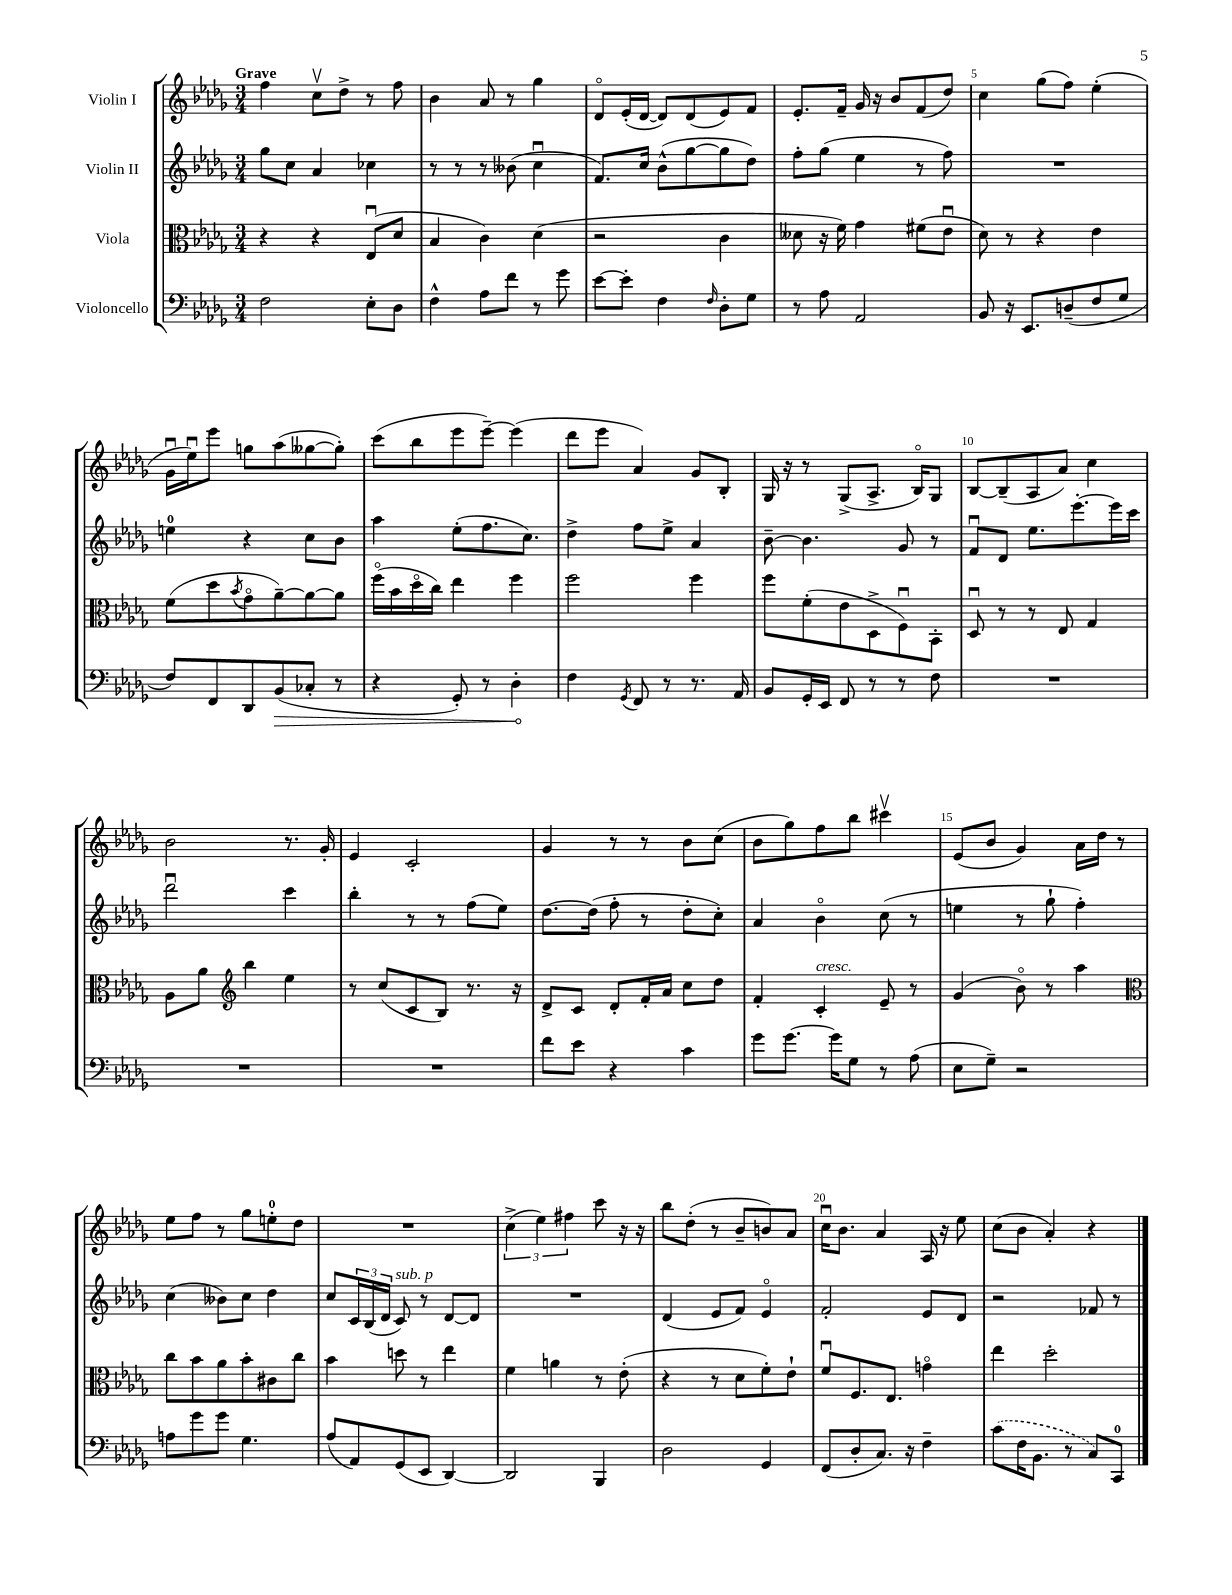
<<
\new StaffGroup <<
\new Staff = "s0" \with { instrumentName = "Violin I" } {
    \clef treble \key des \major \numericTimeSignature \time 3/4 \tempo "Grave"
    f''4 c''8\upbow des''8-> r8 f''8 |
    bes'4 aes'8 r8 ges''4 |
    des'8\flageolet ees'16-.( des'16~ des'8) des'8( ees'8) f'8 |
    ees'8.-. f'16-- ges'16 r16 bes'8 f'8( des''8) |
    c''4 ges''8( f''8) ees''4-.( |
    ges'16\downbow ees''16\downbow) ees'''8 g''8 aes''8( geses''8~ geses''8-.) |
    c'''8( bes''8 ees'''8 ees'''8~--) ees'''4( |
    des'''8 ees'''8 aes'4) ges'8 bes8-. |
    ges16 r16 r8 ges8->( aes8.-> bes16\flageolet) ges8 |
    bes8~ bes8--( aes8 aes'8) c''4 |
    bes'2 r8. ges'16-. |
    ees'4 c'2-. |
    ges'4 r8 r8 bes'8 c''8( |
    bes'8 ges''8) f''8 bes''8 cis'''4\upbow |
    ees'8( bes'8 ges'4) aes'16 des''16 r8 |
    ees''8 f''8 r8 ges''8 e''8-0-. des''8 |
    R2. |
    \tuplet 3/2 { c''4->( ees''4) fis''4 } c'''8 r16 r16 |
    bes''8 des''8-.( r8 bes'8-- b'8) aes'8 |
    c''16\downbow bes'8. aes'4 aes16 r16 ees''8 |
    c''8( bes'8 aes'4-.) r4 \bar "|." |
}
\new Staff = "s1" \with { instrumentName = "Violin II" } {
    \clef treble \key des \major \numericTimeSignature \time 3/4
    ges''8 c''8 aes'4 ces''4 |
    r8 r8 r8 beses'8( c''4\downbow |
    f'8.) c''16 bes'8-^( ges''8~ ges''8 des''8) |
    f''8-. ges''8( ees''4 r8 f''8) |
    R2. |
    e''4-0 r4 c''8 bes'8 |
    aes''4 ees''8-.( f''8. c''8.) |
    des''4-> f''8 ees''8-> aes'4 |
    bes'8~-- bes'4. ges'8 r8 |
    f'8\downbow des'8 ees''8. ees'''8.~-. ees'''16 c'''16 |
    des'''2\downbow c'''4 |
    bes''4-. r8 r8 f''8( ees''8) |
    des''8.~ des''16( f''8-. r8 des''8-. c''8-.) |
    aes'4 bes'4\flageolet c''8( r8 |
    e''4 r8 ges''8-! f''4-.) |
    c''4( beses'8) c''8 des''4 |
    c''8 \tuplet 3/2 { c'16 bes16( des'16 } c'8^\markup { \italic "sub. p" }) r8 des'8~ des'8 |
    R2. |
    des'4( ees'8 f'8) ees'4\flageolet |
    f'2-. ees'8 des'8 |
    r2 fes'8 r8 \bar "|." |
}
\new Staff = "s2" \with { instrumentName = "Viola" } {
    \clef alto \key des \major \numericTimeSignature \time 3/4
    r4 r4 ees8\downbow( des'8 |
    bes4 c'4) des'4( |
    r2 c'4 |
    deses'8 r16 f'16) ges'4 fis'8( ees'8\downbow |
    des'8) r8 r4 ees'4 |
    f'8( des''8 \acciaccatura { bes'8 } ges'8\flageolet aes'8~--) aes'8~ aes'8 |
    f''16\flageolet( bes'16 des''16\flageolet c''16) ees''4 f''4 |
    f''2 f''4 |
    f''8 f'8-.( ees'8 des8-> f8\downbow) bes,8-. |
    des8\downbow r8 r8 ees8 ges4 |
    aes8 aes'8 \clef treble bes''4 ees''4 |
    r8 c''8( c'8 bes8) r8. r16 |
    des'8-> c'8 des'8-. f'16-. aes'16 c''8 des''8 |
    f'4-. c'4-.^\markup { \italic "cresc." } ees'8-- r8 |
    ges'4( bes'8\flageolet) r8 aes''4 |
    \clef alto c''8 bes'8 aes'8 bes'8-. cis'8 c''8 |
    bes'4 d''8 r8 ees''4 |
    f'4 a'4 r8 ees'8-.( |
    r4 r8 des'8 f'8-.) ees'8-! |
    f'8\downbow f8. ees8. g'4\flageolet |
    ees''4 des''2-. \bar "|." |
}
\new Staff = "s3" \with { instrumentName = "Violoncello" } {
    \clef bass \key des \major \numericTimeSignature \time 3/4
    f2 ees8-. des8 |
    f4-^ aes8 f'8 r8 ges'8 |
    ees'8~ ees'8-. f4 \grace { f16 } des8-. ges8 |
    r8 aes8 aes,2 |
    bes,8 r16 ees,8. d8--( f8 ges8 |
    f8) f,8 des,8 \once \override Hairpin.circled-tip = ##t bes,8\>( ces8-. r8 |
    r4 ges,8-.) r8 des4-.\! |
    f4 \acciaccatura { ges,8 } f,8 r8 r8. aes,16 |
    bes,8 ges,16-. ees,16 f,8 r8 r8 f8 |
    R2. |
    R2. |
    R2. |
    f'8 ees'8 r4 c'4 |
    ges'8 ges'8.~ ges'16 ges8 r8 aes8( |
    ees8 ges8--) r2 |
    a8 ges'8 ges'8 ges4. |
    aes8( aes,8) ges,8( ees,8 des,4~) |
    des,2 bes,,4 |
    des2 ges,4 |
    f,8( des8-. c8.) r16 f4-- |
    \once \slurDashed c'8( f16 bes,8. r8 c8) c,8-0 \bar "|." |
}
>>
>>
\layout { \context { \Score \override BarNumber.break-visibility = ##(#f #t #t) barNumberVisibility = #(every-nth-bar-number-visible 5) } }
